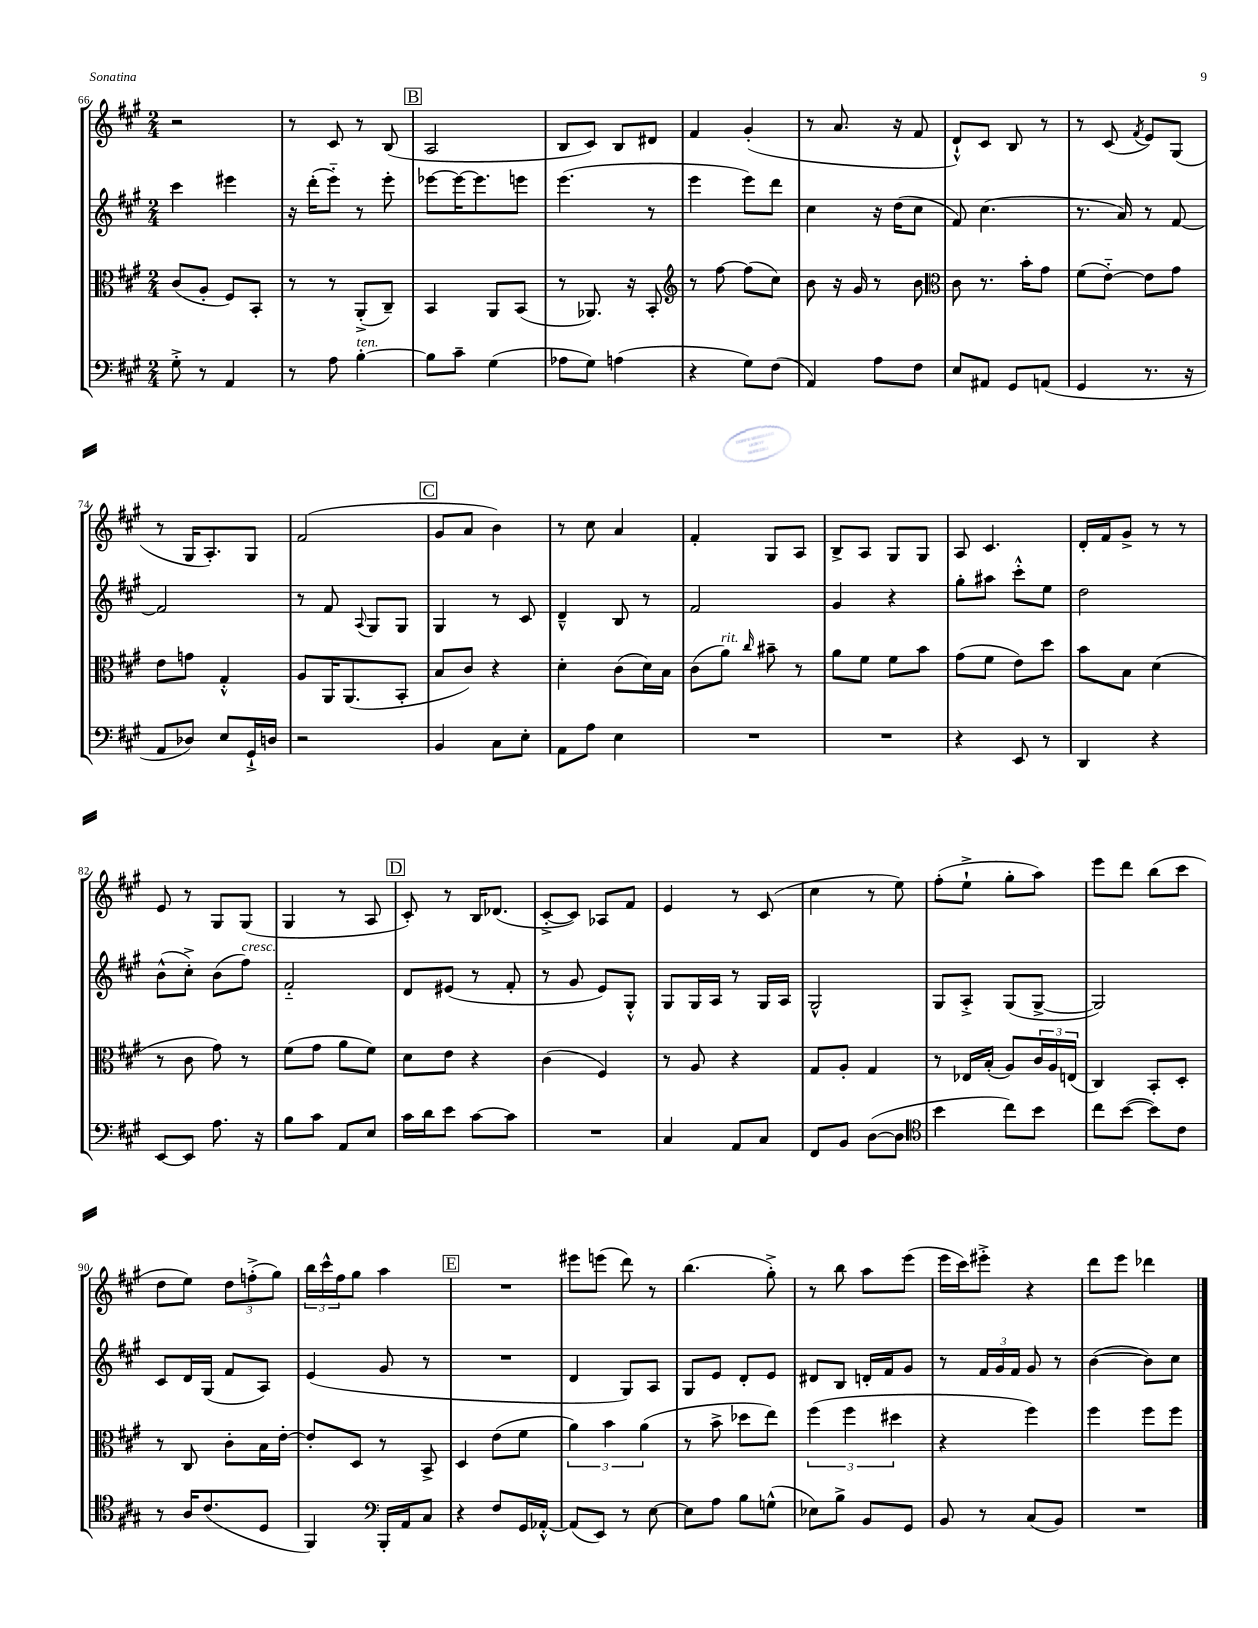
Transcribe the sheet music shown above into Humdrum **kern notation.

**kern	**kern	**kern	**kern
*part4	*part3	*part2	*part1
*staff4	*staff3	*staff2	*staff1
*clefF4	*clefC3	*clefG2	*clefG2
*k[f#c#g#]	*k[f#c#g#]	*k[f#c#g#]	*k[f#c#g#]
*M2/4	*M2/4	*M2/4	*M2/4
=66	=66	=66	=66
8G#'^\	(8c#/L	4ccc#\	2r
8r	8A'/J	.	.
4AA/	8F#/L)	4eee#X\	.
.	8BB'/J	.	.
=67	=67	=67	=67
8r	8r	16r	8r
.	.	(16ddd'\KL	.
8A\	8r	8eee\J)	8c#/
!LO:TX:a:i:t=ten.	!	!	!
[4B'\	(8AA'^/L	8r	8r
.	8C#~/J)	8eee'\	(8B/
!!LO:REH:place=s1:t=B
=68	=68	=68	=68
8B\L]	4BB/	[8eee-X\L	2A/
8c#~\J	.	16eee-\K_	.
.	.	8.eee-\]	.
(4G#\	8AA/L	.	.
.	(8BB/J	8eeen\J	.
=69	=69	=69	=69
8A-X\L	8r	(4.eee\	8B/L
8G#\J)	8.AA-X/)	.	8c#/J)
(4An\	.	.	8B/L
.	16r	.	.
.	8BB'/	8r	8d#X/J
=70	=70	=70	=70
*	*clefG2	*	*
4r	8r	4eee\	4f#/
.	[8ff#\	.	.
8G#\L)	(8ff#\L]	8eee\L)	(4g#'/
(8F#\J	8cc#\J)	8ddd\J	.
=71	=71	=71	=71
4AA/)	8b\	4cc#\	8r
.	16r	.	8.a/
.	16g#/	.	.
8A\L	8r	16r	.
.	.	(16dd\KL	16r
8F#\J	8b\	8cc#\J	8f#/
=72	=72	=72	=72
*	*clefC3	*	*
8E/L	8c#\	8f#/)	8d`^^/L)
8AA#X/J	8.r	(4.cc#\	8c#/J
8GG#/L	.	.	8B/
.	16b'\KL	.	.
(8AAn/J	8g#\J	.	8r
=73	=73	=73	=73
4GG#/	(8f#\L	8.r	8r
.	[8e\J)	.	(8c#/
.	.	16a/)	.
.	.	.	8qf#/
8.r	8e\L]	8r	8e/L)
.	8g#\J	[8f#/	(8G#/J
16r	.	.	.
!!LO:LB:g=z
=74	=74	=74	=74
8AA/L	8e\L	2f#/]	8r
8D-X/J)	8gn\J	.	16G#/KL
.	.	.	8.A'/)
8E/L	4G#'^^/	.	.
16GG#`^/L	.	.	8G#/J
16Dn/JJ	.	.	.
=75	=75	=75	=75
2r	8A/L	8r	(2f#/
.	16AA/K	8f#/	.
.	(8.AA/	.	.
.	.	8qqA/	.
.	.	8G#/L	.
.	8BB'/J	8G#/J	.
!!LO:REH:place=s1:t=C
=76	=76	=76	=76
4BB/	8B/L	4G#/	8g#/L
.	8c#/J)	.	8a/J
8C#\L	4r	8r	4b\)
8E'\J	.	8c#/	.
=77	=77	=77	=77
8AA\L	4d'\	4d~^^/	8r
8A\J	.	.	8cc#\
4E\	(8c#\L	8B/	4a/
.	16d\L)	8r	.
.	16B\JJ	.	.
=78	=78	=78	=78
2r	(8c#\L	2f#/	4f#'/
!	!LO:TX:a:i:t=rit.	!	!
.	8a\J)	.	.
.	16qqcc#/	.	.
.	8b#X~\	.	8G#/L
.	8r	.	8A/J
=79	=79	=79	=79
2r	8a\L	4g#/	8B^/L
.	8f#\J	.	8A/J
.	8f#\L	4r	8G#/L
.	8b\J	.	8G#/J
=80	=80	=80	=80
4r	(8g#\L	8gg#'\L	8A/
.	8f#\J	8aa#X\J	4.c#/
8EE/	8e\L)	8ccc#'^^\L	.
8r	8dd\J	8ee\J	.
=81	=81	=81	=81
4DD/	8b\L	2dd\	16d'/LL
.	.	.	16f#/J
.	8B\J	.	8g#^/J
4r	(4d\	.	8r
.	.	.	8r
!!LO:LB:g=z
=82	=82	=82	=82
[8EE/L	8r	(8b^^\L	8e/
8EE/J]	8c#\	8cc#'^\J)	8r
8.A\	8g#\)	(8b\L	8G#/L
!	!	!LO:TX:a:i:t=cresc.	!
.	8r	8ff#\J)	(8G#/J
16r	.	.	.
=83	=83	=83	=83
8B\L	(8f#\L	2f#/	4G#/
8c#\J	8g#\J	.	.
8AA/L	8a\L	.	8r
8E/J	8f#\J)	.	8A/
!!LO:REH:place=s1:t=D
=84	=84	=84	=84
16c#\LL	8d\L	8d/L	8c#'/)
16d\J	.	.	.
8e\J	8e\J	(8e#X/J	8r
[8c#\L	4r	8r	16B/KL
.	.	.	(8.d-X/J
8c#\J]	.	8f#'/	.
=85	=85	=85	=85
2r	(4c#\	8r	[8c#'^/L
.	.	8g#/	8c#/J])
.	4F#/)	8e/L)	8A-X/L
.	.	8G#'^^/J	8f#/J
=86	=86	=86	=86
4C#/	8r	8G#/L	4e/
.	8A/	16G#/L	.
.	.	16A/JJ	.
8AA/L	4r	8r	8r
8C#/J	.	16G#/LL	(8c#/
.	.	16A/JJ	.
=87	=87	=87	=87
8FF#/L	8G#/L	2G#^^/	4cc#\
8BB/J	8A'/J	.	.
([8D\L	4G#/	.	8r
8D\J]	.	.	8ee\)
=88	=88	=88	=88
*clefC4	*	*	*
4b\	8r	8G#/L	(8ff#'\L
.	16E-X/LL	8A'^/J	8ee`^\J
.	(16B'/JJ	.	.
8cc#\L)	8A/L)	(8G#/L	8gg#'\L
8b\J	24c#/L	[8G#^/J	8aa\J)
.	24A/	.	.
.	(24En/JJ	.	.
=89	=89	=89	=89
8cc#\L	4C#/)	2G#/])	8eee\L
([8b\J	.	.	8ddd\J
8b\L])	8BB'/L	.	(8bb\L
8c#\J	8D'/J	.	8ccc#\J
!!LO:LB:g=z
=90	=90	=90	=90
8r	8r	8c#/L	8dd\L
16A/KL	8C#/	16d/L	8ee\J)
(8.c#/	.	(16G#/JJ	.
.	8c#'\L	8f#/L	12dd\L
.	.	.	(12ffn'^\
8D/J	16B\L	8A/J)	.
.	.	.	12gg#\J)
.	[16e'\JJ	.	.
=91	=91	=91	=91
4FF#/)	8e'/L]	(4e/	24bb\LL
.	.	.	24ccc#^^\
.	.	.	24ff#\J
.	8D/J	.	8gg#\J
*clefF4	*	*	*
16BBB'/LL	8r	8g#/	4aa\
16AA/J	.	.	.
8C#/J	8BB^/	8r	.
!!LO:REH:place=s1:t=E
=92	=92	=92	=92
4r	4D/	2r	2r
8F#/L	(8e\L	.	.
16GG#/L	8f#\J	.	.
[16AA-X'^^/JJ	.	.	.
=93	=93	=93	=93
(8AA-/L]	6a\)	4d/	8eee#X\L
8EE/J)	.	.	(8eeen\J
.	6b\	.	.
8r	.	8G#/L)	8ddd\)
.	(6a\	.	.
[8E\	.	8A/J	8r
=94	=94	=94	=94
8E\L]	8r	8G#/L	(4.bb\
8A\J	8b^\	8e/J	.
8B\L	8dd-X\L	8d'/L	.
(8Gn^^\J	8ee\J)	8e/J	8gg#'^\)
=95	=95	=95	=95
8E-X\L)	(6ff#\	8d#X/L	8r
8B^\J	.	8B/J	8bb\
.	6ff#\	.	.
8BB/L	.	16dn'/LL	8aa\L
.	.	16f#/J	.
.	6dd#X\	.	.
8GG#/J	.	8g#/J	(8eee\J
=96	=96	=96	=96
8BB/	4r	8r	16eee\LL
.	.	.	16ccc#\J)
8r	.	24f#/LL	8eee#X'^\J
.	.	24g#/	.
.	.	24f#/JJ	.
(8C#/L	4ff#\)	8g#/	4r
8BB/J)	.	8r	.
=97	=97	=97	=97
2r	4ff#\	([4b\	8ddd\L
.	.	.	8eee\J
.	8ff#\L	8b\L])	4ddd-X\
.	8ff#\J	8cc#\J	.
==	==	==	==
*-	*-	*-	*-
